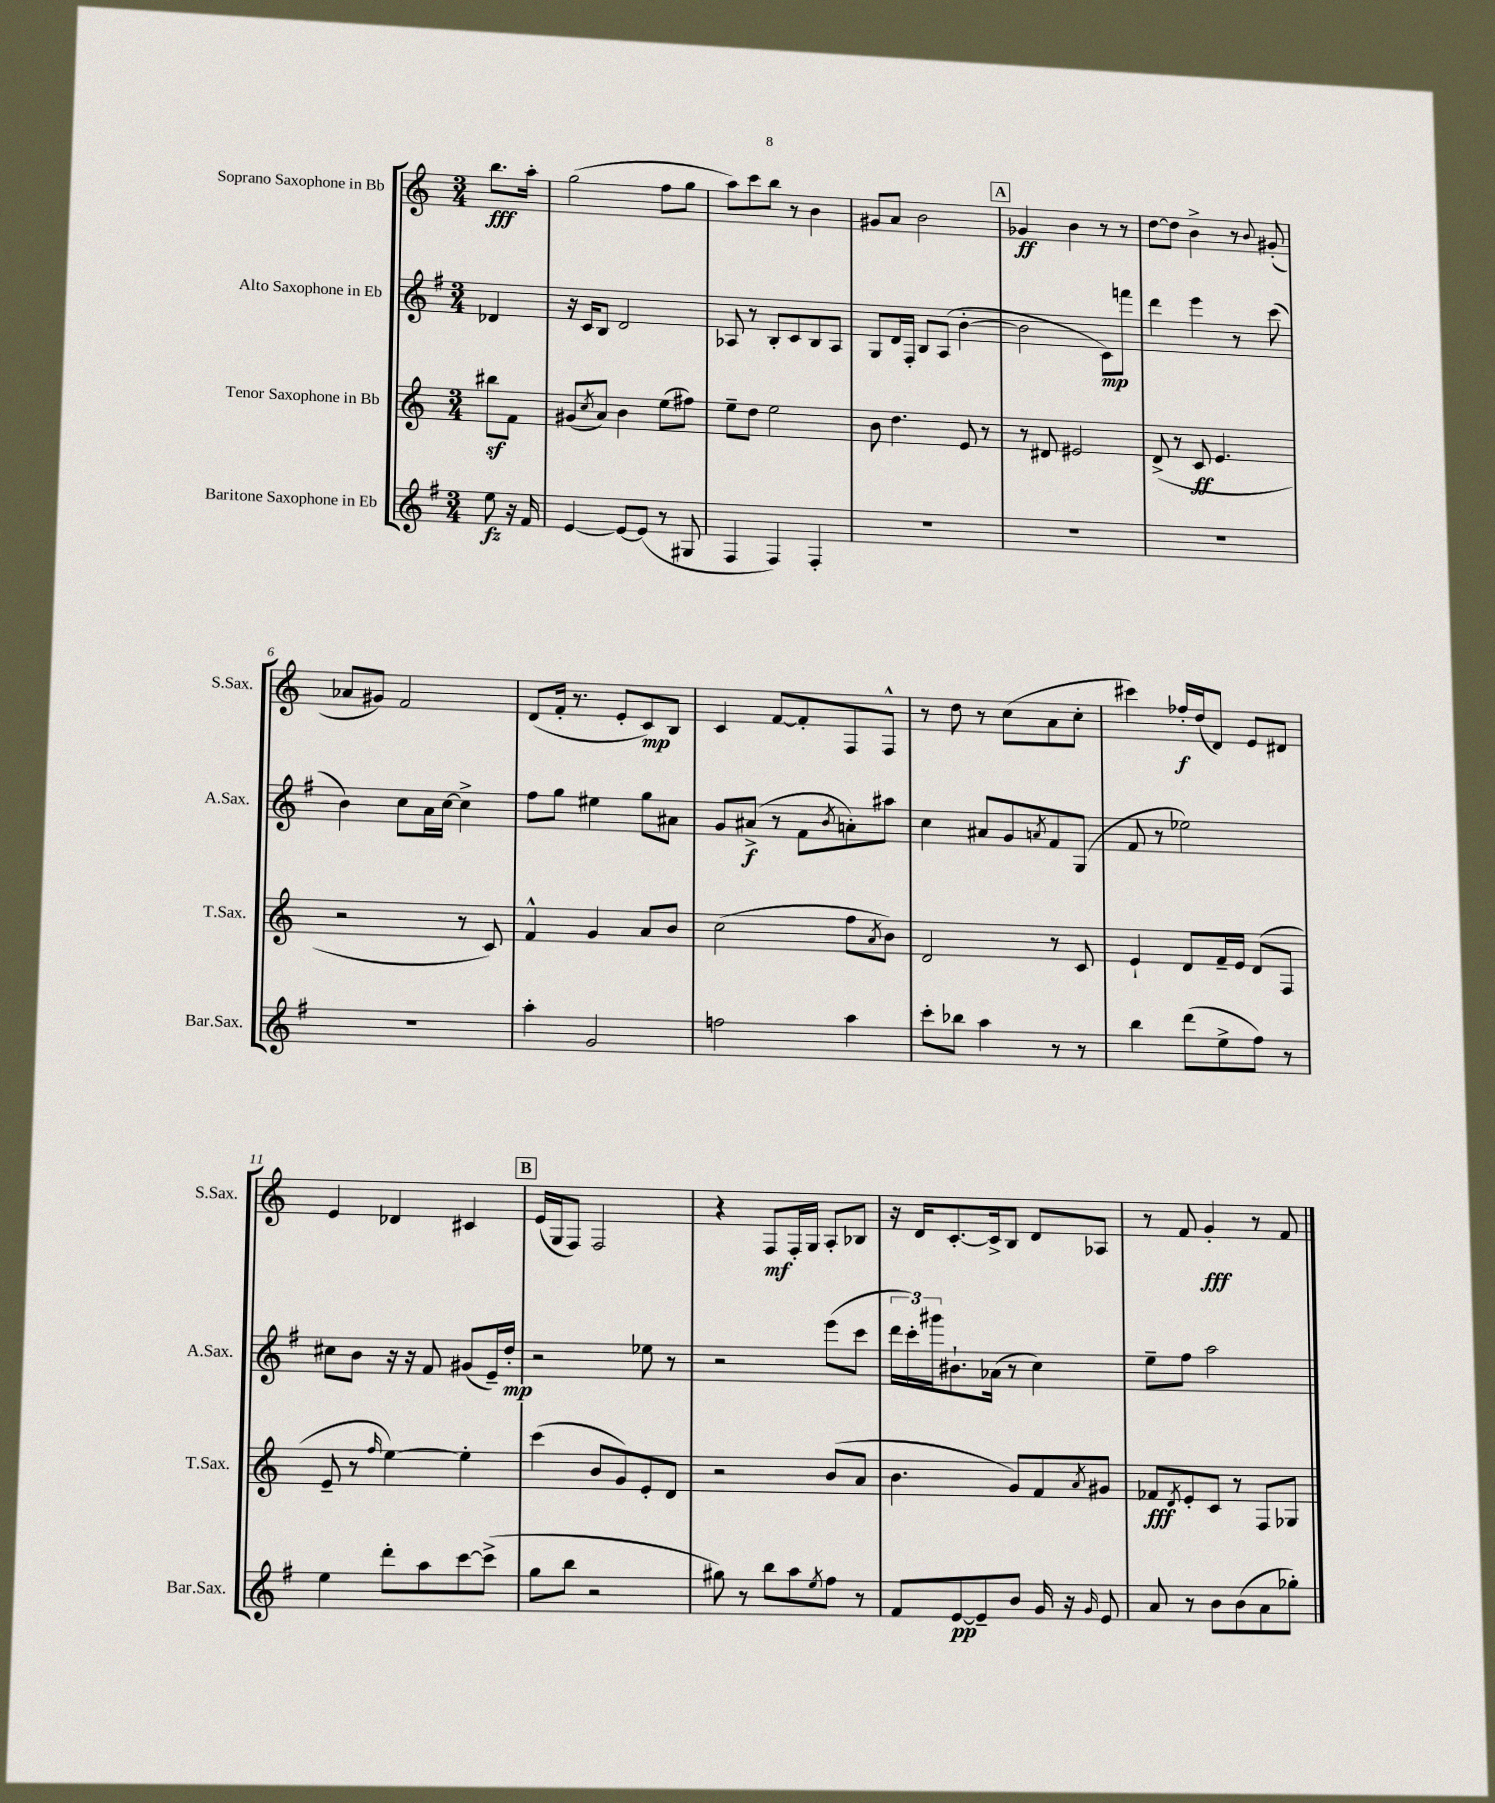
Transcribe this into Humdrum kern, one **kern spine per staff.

**kern	**kern	**kern	**kern
*staff4	*staff3	*staff2	*staff1
*clefG2	*clefG2	*clefG2	*clefG2
*k[f#]	*k[]	*k[f#]	*k[]
*M3/4	*M3/4	*M3/4	*M3/4
8ee	8bb#	4d-	8.bb
16r	8f	.	.
16f#	.	.	16aa'
=	=	=	=
[4e	(8g#	16r	(2gg
.	.	16c	.
.	8qcc	.	.
.	8a)	8B	.
8e_	4b	2d	.
(8e]	.	.	.
8r	(8ee	.	8ff
8G#	8ff#)	.	8gg
=	=	=	=
4F#	8ee~	8A-	8aa)
.	8dd	8r	8ccc
4F#)	2ee	8B'	8bb
.	.	8c	8r
4F#'	.	8B	4b
.	.	8A-	.
=	=	=	=
2.r	8b	8G	8g#
.	4.dd	16d	8a
.	.	16F#'	.
.	.	8B	2b
.	.	(8A	.
.	8e	[4b'	.
.	8r	.	.
=	=	=	=
2.r	8r	2b]	4g-
.	8d#	.	.
.	2e#	.	4b
.	.	8c)	8r
.	.	8fff	8r
=	=	=	=
2.r	(8d^	4ddd	[8dd
.	8r	.	8dd]
.	8c	4eee	4b^
.	4.e	.	.
.	.	8r	8r
.	.	.	8qqb
.	.	(8ccc	(8g#'
=	=	=	=
2.r	2r	4b)	8a-
.	.	.	8g#)
.	.	8cc	2f
.	.	16a	.
.	.	[16cc	.
.	8r	4cc^]	.
.	8c)	.	.
=	=	=	=
4aa'	4f^^	8ff#	(8d
.	.	8gg	16f'
.	.	.	8.r
2g	4g	4ee#	.
.	.	.	8e'
.	8a	8gg	8c)
.	8b	8a#	8B
=	=	=	=
2ff	(2cc	8g	4c
.	.	(8a#^	.
.	.	8r	[8f
.	.	8f#	8f']
.	.	8qb	.
4aa	8ff	8a')	8F
.	8qa	.	.
.	8b)	8aa#	8F^^
=	=	=	=
8ccc'	2d	4cc	8r
8bb-	.	.	8dd
4aa	.	8a#	8r
.	.	8g	(8cc
.	.	8qa	.
8r	8r	8f#	8a
8r	8c	(8G	8cc'
=	=	=	=
4bb	4e`	8f#	4ccc#)
.	.	8r	.
(8ddd	8d	2ee-)	16ff-'
.	.	.	(16dd
8ee^	16f~	.	8d)
.	16e	.	.
8ff#)	(8d	.	8e
8r	8F	.	8d#
=	=	=	=
4ee	8e~	8cc#	4e
.	8r	8b	.
.	16qqff	.	.
8ddd'	[4ee)	16r	4d-
.	.	16r	.
8aa	.	8f#	.
[8ccc	4ee']	(8g#	4c#
(8ccc^]	.	16e~)	.
.	.	16dd'	.
=	=	=	=
8gg	(4ccc	2r	(16e
.	.	.	16G
8bb	.	.	8F)
2r	8b	.	2F
.	8g)	.	.
.	8e'	8ee-	.
.	8d	8r	.
=	=	=	=
8gg#)	2r	2r	4r
8r	.	.	.
8bb	.	.	8F
8aa	.	.	16F'
.	.	.	16G
8qee	.	.	.
8ff#	(8b	(8eee	8A'
8r	8a	8ccc	8B-
=	=	=	=
8f#	4.b	24ddd	16r
.	.	24ccc')	.
.	.	.	16d
.	.	24ggg#	.
[8e	.	8.b#`	[8.c'
8e~]	.	.	.
.	.	(16a-	16c^]
8b	8g)	8r	8B
16g	8f	4cc)	8d
16r	.	.	.
16qqg	8qa	.	.
8e	8g#	.	8A-
=	=	=	=
8a	8f-	8ee~	8r
.	8qd	.	.
8r	8e'	8ff#	8f
8b	8c	2aa	4g'
(8b	8r	.	.
8a	8F	.	8r
8gg-')	8G-	.	8f
==	==	==	==
*-	*-	*-	*-
